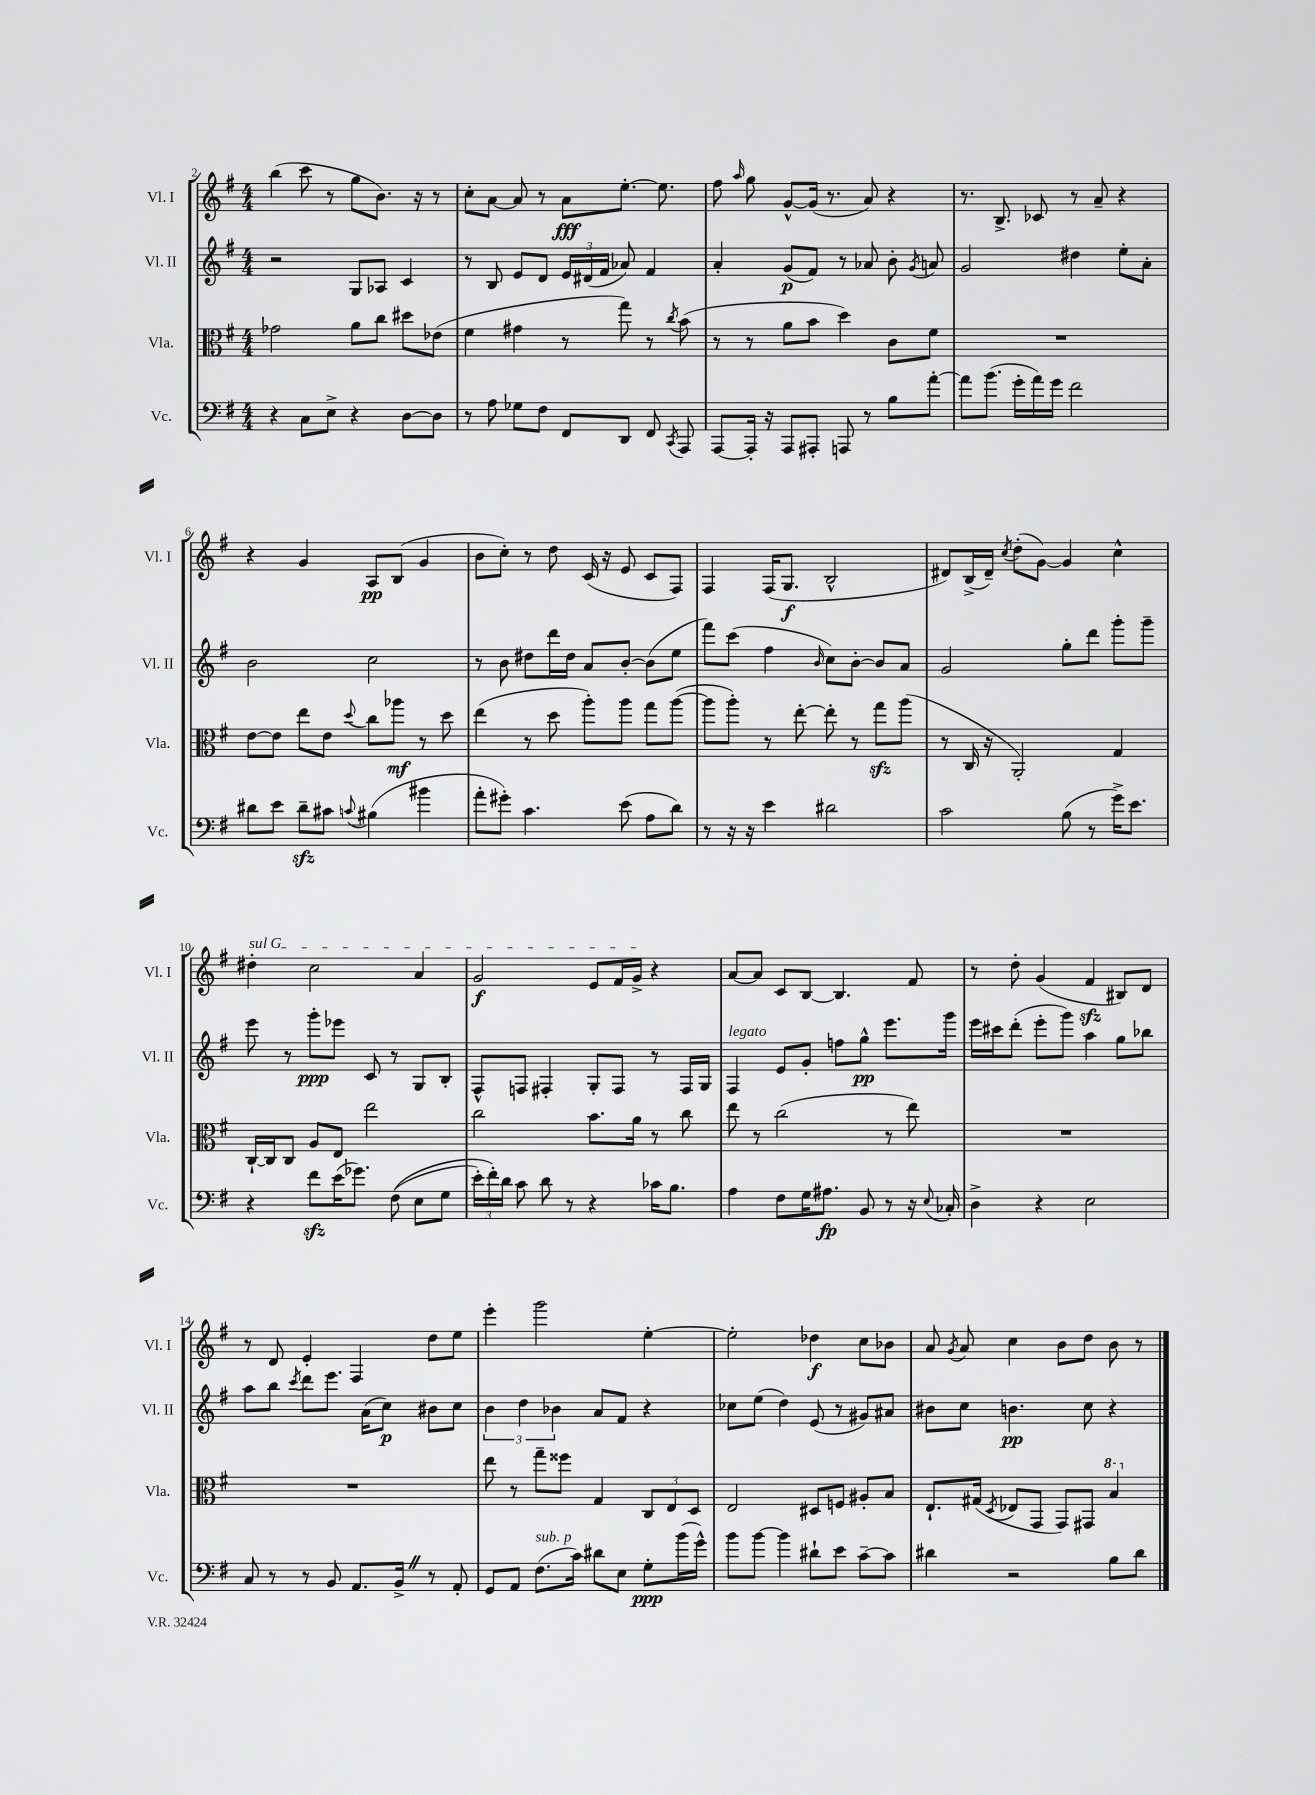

**kern	**kern	**kern	**kern
*staff4	*staff3	*staff2	*staff1
*clefF4	*clefC3	*clefG2	*clefG2
*k[f#]	*k[f#]	*k[f#]	*k[f#]
*M4/4	*M4/4	*M4/4	*M4/4
4r	2g-	2r	(4bb
8C	.	.	8ccc
8E^	.	.	8r
4r	8a	8G	8gg
.	8cc	8A-	8.b)
[8D	8dd#	4c	.
.	.	.	16r
8D]	(8e-	.	8r
=	=	=	=
8r	4f#	8r	8cc'
8A	.	8B	[8a
8G-	4g#	8e	8a]
8F#	.	8d	8r
8FF#	8r	24e	8a
.	.	(24d#	.
.	.	24f#	.
8DD	8gg)	8a-)	[8.ee'
8FF#	8r	4f#	.
.	.	.	8.ee]
8qCC	8qcc	.	.
8AAA	(8b	.	.
=	=	=	=
[8AAA	8r	4a'	8ff#
.	.	.	16qqaa
16AAA']	8r	.	8gg
16r	.	.	.
8AAA	8a	(8g	[8g^^
8AAA#'	8b	8f#)	(16g]
.	.	.	8.r
8AAA	4dd)	8r	.
8r	.	8a-	8a)
8B	8c	8b'	4r
.	.	8qg	.
[8a'	8f#	8a	.
=	=	=	=
8a]	1r	2g	8.r
(8.b	.	.	.
.	.	.	8.B^
16g'	.	.	.
16a)	.	.	8c-
16g	.	.	.
2f#	.	4dd#	8r
.	.	.	8a~
.	.	8ee'	4r
.	.	8a'	.
=	=	=	=
8d#	[8e	2b	4r
8e	8e]	.	.
8d#~	8ee	.	4g
8c#	8e	.	.
8qqc	8qqdd	.	.
(4B#	8cc	2cc	8A
.	8aa-	.	(8B
4b#	8r	.	4g
.	8dd	.	.
=	=	=	=
8a'	(4ee	8r	8b
8g#')	.	8b	8cc')
4.c	8r	8dd#	8r
.	8dd	16ddd	8dd
.	.	16dd#	.
.	8aa')	8a	(16c
.	.	.	16r
(8e	8aa	[8b'	8e
8A	8gg	(8b]	8c
8d)	([8aa	8ee	8F#)
=	=	=	=
8r	8aa]	8fff#)	4F#
16r	8aa')	(8ccc	.
16r	.	.	.
4e	8r	4ff#	(16F#
.	.	.	8.G
.	[8ee'	.	.
.	.	16qqb	.
2d#	8ee']	8cc)	2B^^
.	8r	[8b'	.
.	8gg	8b]	.
.	(8aa	8a	.
=	=	=	=
2c	8r	2g	8d#)
.	16C	.	(16B^
.	16r	.	16d#~)
.	.	.	8qcc
.	2AA')	.	(8dd'
.	.	.	[8g)
(8B	.	8gg'	4g]
8r	.	8ddd	.
16g^)	4G	8ggg'	4cc^^
8.e	.	.	.
.	.	8ggg~	.
=	=	=	=
4r	[16C`	8eee	4dd#'
.	16C]	.	.
.	8C	8r	.
8f#	8A	8ggg'	2cc
(16e	8E	8eee-	.
8.g-)	.	.	.
.	2ee	8c	.
&((8F#	.	8r	.
8E	.	8G	4a
8G	.	8B'	.
=	=	=	=
24e')	2cc	8F#^^	2g
24f#'&)	.	.	.
24d	.	.	.
8c	.	8F	.
8d	.	4F#'	.
8r	.	.	.
4r	8.b	8G'	8e
.	.	8F#	16f#
.	16a	.	16g^
16c-	8r	8r	4r
8.B	.	.	.
.	8cc	16F#	.
.	.	16G	.
=	=	=	=
4A	8ee	4F#	[8a
.	8r	.	8a]
8F#	(2cc	8e	8c
16G	.	8g'	[8B
8.A#	.	.	.
.	.	8ff	4.B]
8BB	.	8gg^^	.
8r	8r	8.eee	.
16r	8ee)	.	8f#
8qqE	.	.	.
16C-'	.	16ggg	.
=	=	=	=
4D^	1r	16eee	8r
.	.	16ccc#	.
.	.	(8ddd'	8dd'
4r	.	8eee'	(4g
.	.	8ggg)	.
2E	.	4aa	4f#
.	.	8gg	8B#)
.	.	8bb-	8d
=	=	=	=
8C	1r	8aa	8r
8r	.	8bb	8d
.	.	8qccc	.
8r	.	8ddd	4e'
8BB	.	8.eee	.
8.AA	.	.	4F#
.	.	(16a	.
.	.	8cc)	.
16BB^	.	.	.
8r	.	8b#	8dd
8AA'	.	8cc	8ee
=	=	=	=
8GG	8ee	6b	4eee'
8AA	8r	.	.
.	.	6dd	.
(8.F#	8gg~	.	2ggg
.	.	6b-	.
.	8ff##	.	.
16c)	.	.	.
8d#	4G	8a	.
8E	.	8f#	.
8G'	12C	4r	[4ee'
.	12E	.	.
(16b	.	.	.
.	12D	.	.
16g^^)	.	.	.
=	=	=	=
8b	2E	8cc-	2ee']
[8b	.	(8ee	.
4b]	.	4dd)	.
8d#`	8D#	(8e	4dd-
8e	8F	8r	.
[8c~	8A#'	8g#)	8cc
8c]	8B	8a#	8b-
=	=	=	=
4d#	8.E`	8b#	8a
.	.	.	8qg
.	.	8cc	8a
.	(16G#	.	.
.	8qD	.	.
2r	8E-	4.b	4cc
.	8GG	.	.
.	8GG)	.	8b
.	8GG#	8cc	8dd
8B	4b	4r	8b
8d#	.	.	8r
==	==	==	==
*-	*-	*-	*-
